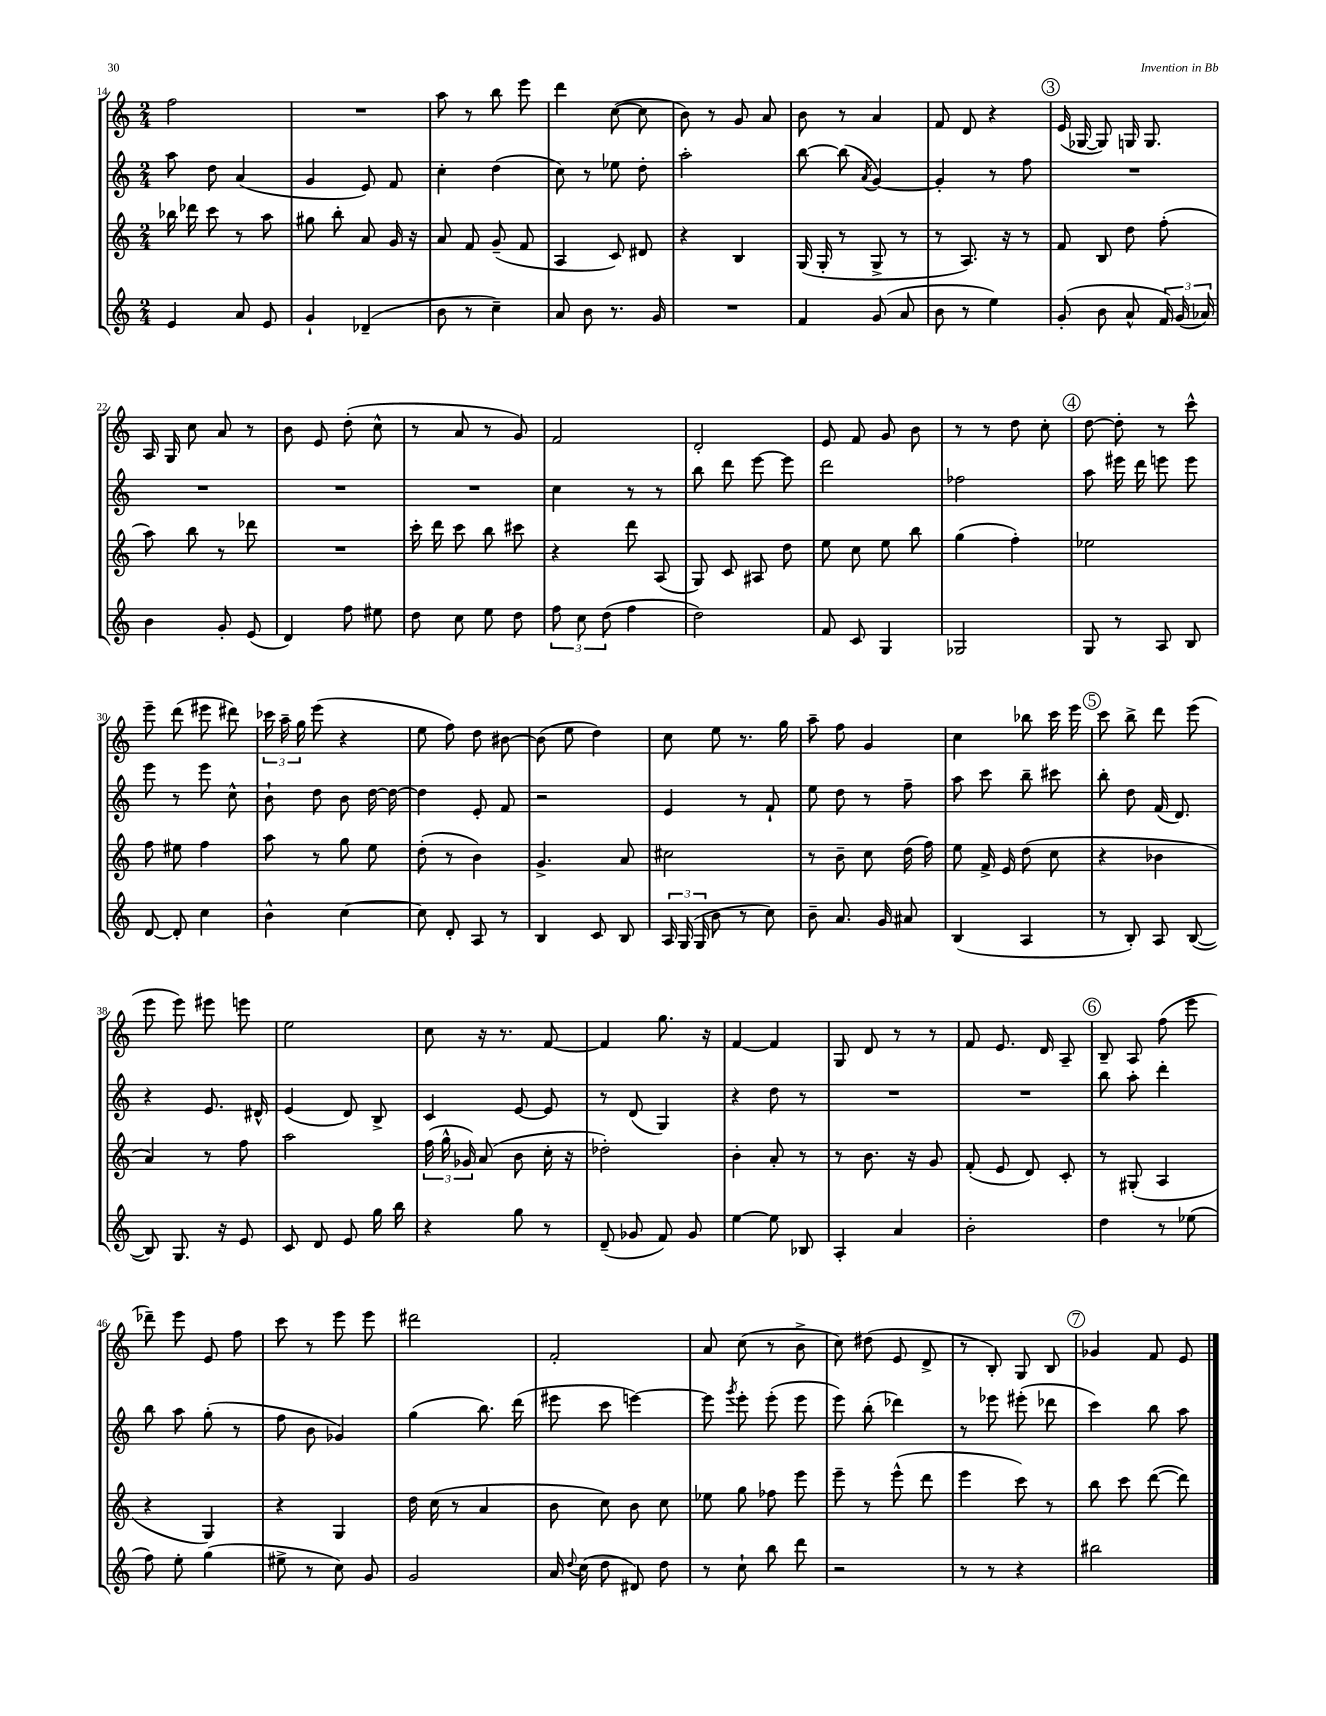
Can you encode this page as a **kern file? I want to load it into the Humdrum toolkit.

**kern	**kern	**kern	**kern
*part4	*part3	*part2	*part1
*staff4	*staff3	*staff2	*staff1
*clefG2	*clefG2	*clefG2	*clefG2
*k[]	*k[]	*k[]	*k[]
*M2/4	*M2/4	*M2/4	*M2/4
=14	=14	=14	=14
4e/	16bb-X\	8aa\	2ff\
.	16ddd-X\	.	.
.	8ccc\	8dd\	.
8a/	8r	(4a/	.
8e/	8aa\	.	.
=15	=15	=15	=15
4g`/	8gg#X\	4g/	2r
.	8bb'\	.	.
(4d-X~/	8a/	8e/)	.
.	16g/	8f/	.
.	16r	.	.
=16	=16	=16	=16
8b\	8a/	4cc'\	8aa\
8r	8f/	.	8r
4cc~\)	(8g~/	(4dd\	8bb\
.	8f/	.	8eee\
=17	=17	=17	=17
8a/	4A/	8cc\)	4ddd\
8b\	.	8r	.
8.r	8c/)	8ee-X\	([8cc\
.	8d#X/	8dd'\	8cc\]
16g/	.	.	.
=18	=18	=18	=18
2r	4r	2aa'\	8b\)
.	.	.	8r
.	4B/	.	8g/
.	.	.	8a/
=19	=19	=19	=19
4f/	(16G/	[8bb\	8b\
.	16G'/	.	.
.	8r	(8bb\]	8r
.	.	8qa/	.
(8g/	8G^/	[4g/)	4a/
8a/	8r	.	.
=20	=20	=20	=20
8b\	8r	4g'/]	8f/
8r	8.A/)	.	8d/
4ee\)	.	8r	4r
.	16r	.	.
.	8r	8ff\	.
!!LO:REH:place=s1:t=3
=21	=21	=21	=21
(8g'/	8f/	2r	(16e/
.	.	.	[16G-X/
8b\	8B/	.	8G-/])
8a^^/	8dd\	.	16Gn/
.	.	.	8.G/
24f/)	(8ff'\	.	.
(24g/	.	.	.
24a-X/)	.	.	.
!!LO:LB:g=z
=22	=22	=22	=22
4b\	8aa\)	2r	16A/
.	.	.	16G/
.	8bb\	.	8cc\
8g'/	8r	.	8a/
(8e/	8ddd-X\	.	8r
=23	=23	=23	=23
4d/)	2r	2r	8b\
.	.	.	8e/
8ff\	.	.	(8dd'\
8ee#X\	.	.	8cc^^\
=24	=24	=24	=24
8dd\	16ccc'\	2r	8r
.	16ddd\	.	.
8cc\	8ccc\	.	8a/
8ee\	8bb\	.	8r
8dd\	8ccc#X\	.	8g/)
=25	=25	=25	=25
12ff\	4r	4cc\	2f/
12cc\	.	.	.
(12dd\	.	.	.
4ff\	8ddd\	8r	.
.	(8A/	8r	.
=26	=26	=26	=26
2dd\)	8G/)	8bb\	2d'/
.	8c/	8ddd\	.
.	8A#X/	[8eee\	.
.	8dd\	8eee\]	.
=27	=27	=27	=27
8f/	8ee\	2ddd\	8e/
8c/	8cc\	.	8f/
4G/	8ee\	.	8g/
.	8bb\	.	8b\
=28	=28	=28	=28
2G-X/	(4gg\	2ff-X\	8r
.	.	.	8r
.	4ff'\)	.	8dd\
.	.	.	8cc'\
!!LO:REH:place=s1:t=4
=29	=29	=29	=29
8G/	2ee-X\	8aa\	[8dd\
8r	.	16eee#X\	8dd'\]
.	.	16ddd\	.
8A/	.	8eeen\	8r
8B/	.	8eee\	8ccc^^\
!!LO:LB:g=z
=30	=30	=30	=30
[8d/	8ff\	8eee\	8eee~\
8d'/]	8ee#X\	8r	(8ddd\
4cc\	4ff\	8eee\	8eee#X\
.	.	8cc^^\	8ddd#X\)
=31	=31	=31	=31
4b^^\	8aa\	8b`\	24ccc-X\
.	.	.	24aa~\
.	.	.	24gg\
.	8r	8dd\	(8eee\
[4cc\	8gg\	8b\	4r
.	8ee\	[16dd\	.
.	.	16dd\_	.
=32	=32	=32	=32
8cc\]	(8dd'\	4dd\]	8ee\
8d'/	8r	.	8ff\)
8A/	4b\)	8e'/	8dd\
8r	.	8f/	[8b#X\
=33	=33	=33	=33
4B/	4.g^/	2r	(8b#\]
.	.	.	8ee\
8c/	.	.	4dd\)
8B/	8a/	.	.
=34	=34	=34	=34
24A/	2cc#X\	4e/	8cc\
(24G/	.	.	.
24G/	.	.	.
8b\	.	.	8ee\
8r	.	8r	8.r
8cc\)	.	8f`/	.
.	.	.	16gg\
=35	=35	=35	=35
8b~\	8r	8ee\	8aa~\
8.a/	8b~\	8dd\	8ff\
.	8cc\	8r	4g/
16g/	.	.	.
8a#X/	(16dd\	8ff~\	.
.	16ff\)	.	.
=36	=36	=36	=36
(4B/	8ee\	8aa\	4cc\
.	16f^/	8ccc\	.
.	16e/	.	.
4A/	(8dd\	8bb~\	8bb-X\
.	8cc\	8ccc#X\	16ccc\
.	.	.	16eee\
!!LO:REH:place=s1:t=5
=37	=37	=37	=37
8r	4r	8bb'\	8ccc\
8B'/)	.	8dd\	8bb^\
8A/	4b-X\	(16f/	8ddd\
.	.	8.d/)	.
([8B/	.	.	(8eee\
!!LO:LB:g=z
=38	=38	=38	=38
8B/])	4a/)	4r	8eee\
8.G/	.	.	8eee\)
.	8r	8.e/	8eee#X\
16r	.	.	.
8e/	8ff\	.	8eeen\
.	.	16d#X^^/	.
=39	=39	=39	=39
8c/	2aa\	(4e/	2ee\
8d/	.	.	.
8e/	.	8d/)	.
16gg\	.	8B^/	.
16bb\	.	.	.
=40	=40	=40	=40
4r	(24ff\	4c/	8cc\
.	24gg^^\	.	.
.	24g-X/)	.	.
.	(8a/	.	16r
.	.	.	8.r
8gg\	8b\	[8e/	.
8r	16cc'\	8e/]	[8f/
.	16r	.	.
=41	=41	=41	=41
(8d~/	2dd-X'\)	8r	4f/]
8g-X/	.	(8d/	.
8f/)	.	4G/)	8.gg\
8g-/	.	.	.
.	.	.	16r
=42	=42	=42	=42
[4ee\	4b'\	4r	[4f/
8ee\]	8a'/	8dd\	4f/]
8B-X/	8r	8r	.
=43	=43	=43	=43
4A'/	8r	2r	8G/
.	8.b\	.	8d/
4a/	.	.	8r
.	16r	.	.
.	8g/	.	8r
=44	=44	=44	=44
2b'\	(8f'/	2r	8f/
.	8e/	.	8.e/
.	8d/)	.	.
.	.	.	16d/
.	8c'/	.	8A~/
!!LO:REH:place=s1:t=6
=45	=45	=45	=45
4dd\	8r	8bb\	8B~/
.	(8G#X'/	8aa'\	8A/
8r	4A/	4ddd'\	(8ff\
(8ee-X\	.	.	8eee\
!!LO:LB:g=z
=46	=46	=46	=46
8ff\)	4r	8bb\	8ddd-X~\)
8ee'\	.	8aa\	8eee\
(4gg\	4G/)	(8gg'\	8e/
.	.	8r	8ff\
=47	=47	=47	=47
8ee#X^\	4r	8ff\	8ccc\
8r	.	8b\	8r
8cc\)	4G/	4g-X/)	8eee\
8g/	.	.	8eee\
=48	=48	=48	=48
2g/	16dd\	(4gg\	2ddd#X\
.	(16cc\	.	.
.	8r	.	.
.	4a/	8.bb\)	.
.	.	(16ddd\	.
=49	=49	=49	=49
16a/	8b\	8eee#X\	2f'/
8qqdd/	.	.	.
(16cc\	.	.	.
8dd\	8cc\)	8ccc\	.
8d#X/)	8b\	[4eeen\)	.
8dd\	8cc\	.	.
=50	=50	=50	=50
8r	8ee-X\	8eee\]	8a/
.	.	8qggg/	.
8cc`\	8gg\	8eee'\	(8cc\
8bb\	8ff-X\	(8eee'\	8r
8ddd\	8eee\	8eee\	8b^\
=51	=51	=51	=51
2r	8eee~\	8eee\)	8cc\)
.	8r	(8bb'\	(8dd#X\
.	(8eee^^\	4ddd-X\)	8e/
.	8ddd\	.	8d^/
=52	=52	=52	=52
8r	4eee\	8r	8r
8r	.	8eee-X\	8B'/)
4r	8ccc\)	(8eee#X'\	8G/
.	8r	8ddd-X\	8B/
!!LO:REH:place=s1:t=7
=53	=53	=53	=53
2bb#X\	8bb\	4ccc\)	4g-X/
.	8ccc\	.	.
.	([8ddd\	8bb\	8f/
.	8ddd\])	8aa\	8e/
==	==	==	==
*-	*-	*-	*-
